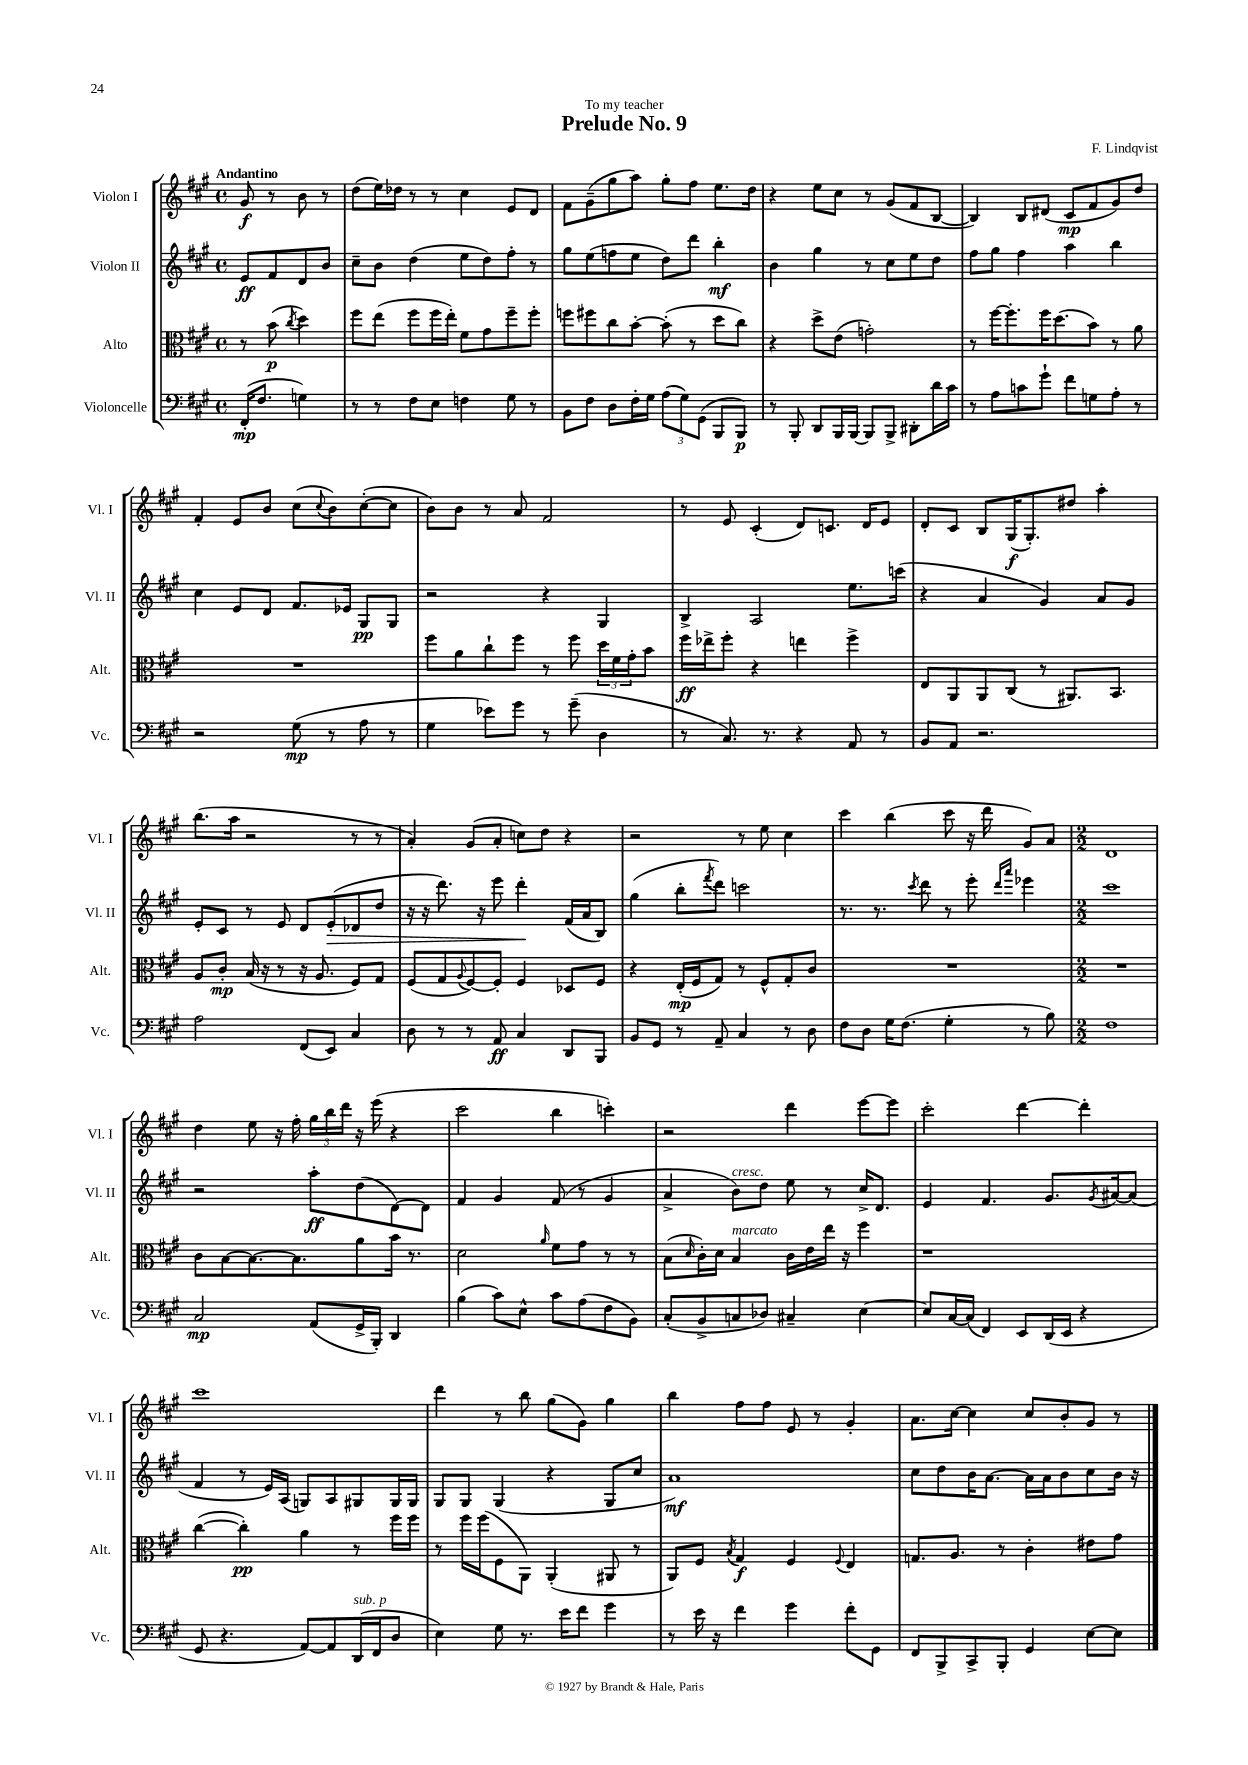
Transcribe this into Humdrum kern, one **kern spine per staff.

**kern	**kern	**kern	**kern
*staff4	*staff3	*staff2	*staff1
*clefF4	*clefC3	*clefG2	*clefG2
*k[f#c#g#]	*k[f#c#g#]	*k[f#c#g#]	*k[f#c#g#]
*M4/4	*M4/4	*M4/4	*M4/4
*met(c)	*met(c)	*met(c)	*met(c)
(16FF#'/LK	8r	8e/L	8g#/
8.F#/J	.	.	.
.	(8b\	8f#/	8r
.	8qcc#/	.	.
4G\)	4dd\)	8d/	8b\
.	.	8b/J	8r
=	=	=	=
8r	8ff#\L	8cc#~\L	(8dd\L
8r	(8ee\J	8b\J	16ee\L)
.	.	.	16dd-\JJ
8F#\L	8ff#\L	(4dd\	8r
8E\J	16ff#\L	.	8r
.	16ee'\JJ)	.	.
4F\	8f#\L	8ee\L	4cc#\
.	8g#\	8dd\)	.
8G#\	8ff#~\	8ff#'\J	8e/L
8r	8ff#'\J	8r	8d/J
=	=	=	=
8BB\L	8ff\L	8gg#\L	8f#\L
8F#\J	8ff#\	(8ee\	(8g#~\
8D\L	8cc#\	8ff\	8gg#\
16F#'\L	[8b'\J	8ee\J	8aa\J)
16G#\JJ	.	.	.
(12A\L	(8b'\]	8dd\L)	8gg#'\L
12G#\)	.	.	.
.	8r	8ddd\J	8ff#\J
(12GG#\J	.	.	.
8BBB/L	8dd\L	4bb'\	8.ee\L
8BBB/J)	8cc#\J)	.	.
.	.	.	16dd\Jk
=	=	=	=
8r	4r	4b\	4r
8BBB'/	.	.	.
8DD/L	8dd^\L	4gg#\	8ee\L
16BBB/L	(8e\J	.	8cc#\J
[16BBB/JJ	.	.	.
8BBB/]L	2g'\)	8r	8r
8BBB^/J	.	8cc#\L	(8g#/L
8DD#'\L	.	8ee\	8f#/
16d\L	.	8dd\J	[8B/J
16c#\JJ	.	.	.
=	=	=	=
8r	8r	8ff#\L	4B/])
8A\L	[16ff#\LK	8gg#\J	.
.	8.ff#'\]	.	.
8c\	.	4ff#\	8B/L
8g#`\J	16ff#\K	.	(8d#/J
.	(8.dd\	.	.
8f#\L	.	4aa\	8c#/L
8G\	8b\J)	.	8f#/
8A'\J	8r	4bb\	8g#/)
8r	8a\	.	8dd/J
=	=	=	=
2r	1r	4cc#\	4f#'/
.	.	8e/L	8e/L
.	.	8d/J	8b/J
(8G#\	.	8.f#/L	(8cc#\L
.	.	.	8qqcc#/
8r	.	.	8b\)
.	.	16e-/Jk	.
8A\	.	8G#/L	([8cc#'\
8r	.	8G#/J	8cc#\]J
=	=	=	=
4G#\	8ff#\L	2r	8b\L)
.	8a\	.	8b\J
8e-\L)	8cc#`\	.	8r
8g#\J	8ff#\J	.	8a/
8r	8r	4r	2f#/
(8g#~\	8ff#\	.	.
4D\	24dd\LL	4G#/	.
.	24f#\	.	.
.	24g#'\J	.	.
.	8b\J	.	.
=	=	=	=
8r	16ff#\LL	4B^/	8r
.	16ee-^\J	.	.
8.C#/)	8ff#'\J	.	8e/
.	4r	2A/	(4c#'/
8.r	.	.	.
4r	4ee\	.	8d/L)
.	.	.	8.c/J
8AA/	4ff#^\	8.ee\L	.
.	.	.	16d/LK
8r	.	.	8e/J
.	.	(16ccc\Jk	.
=	=	=	=
8BB/L	8E/L	4r	8d'/L
8AA/J	8AA/	.	8c#/J
2.r	8AA/	4a/	8B/L
.	(8C#/J	.	(16G#/K
.	.	.	8.G#'/)
.	8r	4g#/)	.
.	8.AA#/L)	.	8dd#/J
.	.	8a/L	4aa'\
.	8.BB/J	.	.
.	.	8g#/J	.
=	=	=	=
2A\	8A/L	8e'/L	(8.bb\L
.	8c#'/J	8c#/J	.
.	.	.	16aa\Jk
.	(16B/	8r	2r
.	16r	.	.
.	8r	8e/	.
(8FF#/L	16r	8d/L	.
.	8.A/	.	.
8EE/J)	.	(8e'/	.
4C#/	8F#/L)	8d-/	8r
.	8G#/J	8dd/J	8r
=	=	=	=
8D\	(8F#/L	16r	4a'/)
.	.	16r	.
8r	8G#/	8.ddd\)	.
.	8qqA/	.	.
8r	[8F#/)	.	(8g#/L
.	.	16r	.
8AA/	8F#'/]J	8eee\	8a'/J
4C#/	4F#/	4ddd'\	8cc\L)
.	.	.	8dd\J
8DD/L	8D-/L	(16f#/LL	4r
.	.	16a/J	.
8BBB/J	8F#/J	8B/J)	.
=	=	=	=
8BB/L	4r	(4gg#\	2r
8GG#/J	.	.	.
8r	(16E'/LL	8bb'\L	.
.	16F#/J	.	.
.	.	8qfff#/	.
8AA~/	8G#/J)	8ddd\J)	.
4C#/	8r	2ccc\	8r
.	8F#^^/L	.	8ee\
8r	8G#'/	.	4cc#\
8D\	8c#/J	.	.
=	=	=	=
8F#\L	1r	8.r	4ccc#\
8D\J	.	.	.
.	.	8.r	.
16G#\LK	.	.	(4bb\
(8.F#\J	.	.	.
.	.	8qccc#/	.
.	.	8ddd\	.
4G#'\	.	8r	8ccc#\
.	.	8eee'\	16r
.	.	.	16ddd\
.	.	16qqddd/LL	.
.	.	16qqaaa/JJ	.
8r	.	4eee-\	8g#/L)
8B\)	.	.	8a/J
=	=	=	=
*M2/2	*M2/2	*M2/2	*M2/2
1F#	1r	1ccc#	1d
=	=	=	=
2C#/	8c#\L	2r	4dd\
.	[8B\	.	.
.	8.B\_	.	8ee\
.	.	.	16r
.	8.B\]	.	16ff#'\
(8AA/L	.	8aa'\L	24gg#\LL
.	.	.	24bb\
.	.	.	24ddd\JJ
16GG#^/L	8a\	(8dd\	16r
16BBB'/JJ)	.	.	(16eee\
4DD/	16b\Jk	[8d\)	4r
.	8.r	.	.
.	.	8d\]J	.
=	=	=	=
(4B\	2d\	4f#/	2ccc#\
8c#\L)	.	4g#/	.
8E^^\J	.	.	.
.	16qqa/	.	.
8c#\L	8f#\L	(8f#/	4bb\
(8A\	8g#\J	8r	.
8F#\	8r	4g#/	4ccc'\)
8BB\J)	8r	.	.
=	=	=	=
(8C#'/L	(8B\L	4a^/	2r
.	16qqd/	.	.
8BB^/	16c#'\L)	.	.
.	16d\JJ	.	.
8C/	4B/	8b\L)	.
8D-/J)	.	8dd\J	.
4C#~/	16c#\LL	8ee\	4ddd\
.	16e\	.	.
.	16ee\JJ	8r	.
.	16r	.	.
[4E\	4ff#\	16cc#^/LK	[8eee\L
.	.	8.d/J	.
.	.	.	8eee\]J
=	=	=	=
8E/]L	1r	4e/	2ccc#'\
[16C#/L	.	.	.
(16C#/]JJ	.	.	.
4FF#/)	.	4.f#/	.
8EE/L	.	.	[4ddd\
(16DD/L	.	8.g#/L	.
16EE/JJ	.	.	.
4r	.	.	4ddd'\]
.	.	8qg#/	.
.	.	[16a#/k	.
.	.	(8a#/]J	.
=	=	=	=
8GG#/	([4cc#\	4f#/	1ccc#
4.r	.	.	.
.	4cc#'\])	8r	.
.	.	16e/LL)	.
.	.	(16A/JJ	.
[8AA/L)	4a\	8G/L)	.
8AA/]	.	8A/	.
(16DD/L	8r	8G#/	.
16FF#/J	.	.	.
8D/J	16ff#\LL	16G#/L	.
.	16ff#\JJ	16G#/JJ	.
=	=	=	=
4E\)	8r	8G#/L	4ddd\
.	16ff#\LL	8G#/J	.
.	(16ff#\J	.	.
8G#\	8F#\	(4G#/	8r
8.r	8AA\J)	.	8bb\
.	(4AA'/	4r	(8gg#\L
16e\LK	.	.	.
8f#\J	.	.	8g#\J)
4g#\	8AA#/	8G#/L	4gg#\
.	8r	8cc#/J	.
=	=	=	=
8r	8AA/L)	1a)	4bb\
16e\	8F#/J	.	.
16r	.	.	.
.	8qB/	.	.
4f#\	4G#/	.	8ff#\L
.	.	.	8ff#\J
4g#\	4F#/	.	8e/
.	.	.	8r
.	8qqF#/	.	.
8f#'\L	4E/	.	4g#'/
8GG#\J	.	.	.
=	=	=	=
8FF#/L	8.G/L	8cc#\L	8.a\L
8BBB^/	.	8dd\	.
.	8.A/J	.	[16cc#\Jk
8CC#^/	.	16b\K	4cc#\]
.	.	[8.a\J	.
8BBB'/J	8r	.	.
4GG#/	4c#'\	16a\]LL	8cc#/L
.	.	16a\J	.
.	.	8b\	8b'/
[8E\L	8e#\L	8cc#\	8g#/J
8E\]J	8g#\J	16b\Jk	8r
.	.	16r	.
==	==	==	==
*-	*-	*-	*-
